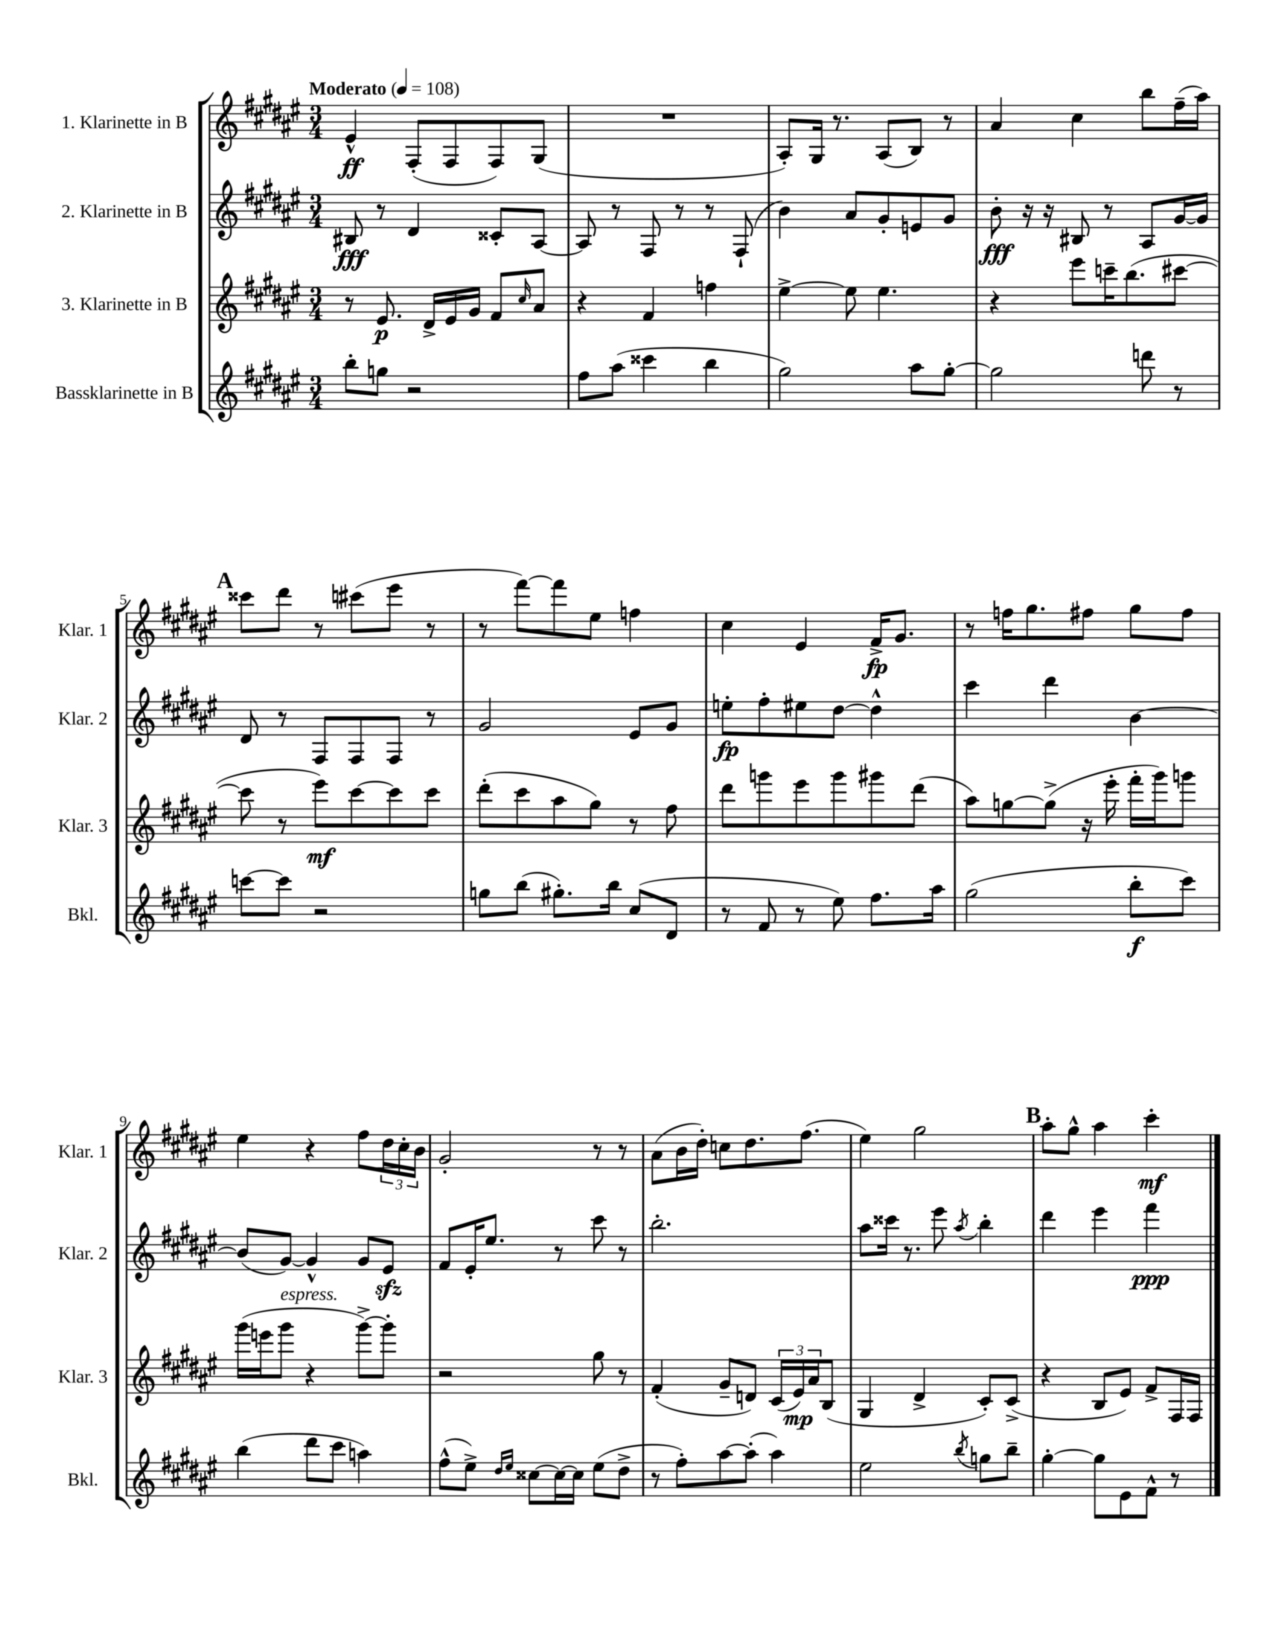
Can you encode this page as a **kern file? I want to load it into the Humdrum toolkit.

**kern	**dynam	**kern	**dynam	**kern	**dynam	**kern	**dynam
*part4	*part4	*part3	*part3	*part2	*part2	*part1	*part1
*staff4	*staff4	*staff3	*staff3	*staff2	*staff2	*staff1	*staff1
*I"Bassklarinette in B	*	*I"3. Klarinette in B	*	*I"2. Klarinette in B	*	*I"1. Klarinette in B	*
*I'Bkl.	*	*I'Klar. 3	*	*I'Klar. 2	*	*I'Klar. 1	*
*clefG2	*	*clefG2	*	*clefG2	*	*clefG2	*
*k[f#c#g#d#a#e#]	*	*k[f#c#g#d#a#e#]	*	*k[f#c#g#d#a#e#]	*	*k[f#c#g#d#a#e#]	*
*M3/4	*	*M3/4	*	*M3/4	*	*M3/4	*
*MM108	*	*MM108	*	*MM108	*	*MM108	*
=1	=1	=1	=1	=1	=1	=1	=1
!	!	!	!	!	!	!LO:TX:a:B:t=Moderato	!
8bb'\L	.	8r	.	8B#X/	fff	4e#^^/	ff
8ggn\J	.	8.e#/	p	8r	.	.	.
2r	.	.	.	4d#/	.	(8F#'/L	.
.	.	16d#^/LL	.	.	.	.	.
.	.	16e#/	.	.	.	8F#/	.
.	.	16g#/JJ	.	.	.	.	.
.	.	8f#/L	.	8c##X'/L	.	8F#/)	.
.	.	16qqcc#/	.	.	.	.	.
.	.	8a#/J	.	[8A#/J	.	(8G#/J	.
=2	=2	=2	=2	=2	=2	=2	=2
8ff#\L	.	4r	.	8A#/]	.	2.r	.
(8aa#\J	.	.	.	8r	.	.	.
4ccc##X\	.	4f#/	.	8F#/	.	.	.
.	.	.	.	8r	.	.	.
4bb\	.	4ffn\	.	8r	.	.	.
.	.	.	.	(8F#`/	.	.	.
=3	=3	=3	=3	=3	=3	=3	=3
2gg#\)	.	[4ee#^\	.	4b\)	.	8A#'/L)	.
.	.	.	.	.	.	16G#/Jk	.
.	.	.	.	.	.	8.r	.
.	.	8ee#\]	.	8a#/L	.	.	.
.	.	4.ee#\	.	8g#'/	.	(8A#/L	.
8aa#\L	.	.	.	8en/	.	8B/J)	.
[8gg#'\J	.	.	.	8g#/J	.	8r	.
=4	=4	=4	=4	=4	=4	=4	=4
2gg#\]	.	4r	.	8b'\	fff	4a#/	.
.	.	.	.	16r	.	.	.
.	.	.	.	16r	.	.	.
.	.	8eee#\L	.	8B#X/	.	4cc#\	.
.	.	16cccn~\K	.	8r	.	.	.
.	.	(8.bb\	.	.	.	.	.
8dddn\	.	.	.	8A#/L	.	8bb\L	.
8r	.	[8ccc#X\J	.	[16g#/L	.	(16ff#~\L	.
.	.	.	.	16g#/JJ]	.	16aa#\JJ)	.
!!LO:LB:g=z
!!LO:REH:place=s1:t=A
=5	=5	=5	=5	=5	=5	=5	=5
[8cccn\L	.	8ccc#\]	.	8d#/	.	8ccc##X\L	.
8ccc\J]	.	8r	.	8r	.	8ddd#\J	.
2r	.	8eee#\L)	mf	8F#/L	.	8r	.
.	.	[8ccc#\	.	8F#/	.	(8ccc#X\L	.
.	.	8ccc#\]	.	8F#/J	.	8eee#\J	.
.	.	8ccc#\J	.	8r	.	8r	.
=6	=6	=6	=6	=6	=6	=6	=6
8ggn\L	.	(8ddd#'\L	.	2g#/	.	8r	.
(8bb\J	.	8ccc#\	.	.	.	[8fff#\L)	.
8.gg#X'\L)	.	8aa#\	.	.	.	8fff#\]	.
.	.	8gg#\J)	.	.	.	8ee#\J	.
16bb\Jk	.	.	.	.	.	.	.
(8cc#/L	.	8r	.	8e#/L	.	4ffn\	.
8d#/J	.	8ff#\	.	8g#/J	.	.	.
=7	=7	=7	=7	=7	=7	=7	=7
8r	.	8ddd#\L	.	8een'\L	fp	4cc#\	.
8f#/	.	8gggn\	.	8ff#'\	.	.	.
8r	.	8eee#\	.	8ee#X\	.	4e#/	.
8ee#\)	.	8ggg\	.	[8dd#\J	.	.	.
8.ff#\L	.	8ggg#X\	.	4dd#^^\]	.	16f#^/KL	fp
.	.	.	.	.	.	8.g#/J	.
.	.	(8ddd#\J	.	.	.	.	.
16aa#\Jk	.	.	.	.	.	.	.
=8	=8	=8	=8	=8	=8	=8	=8
(2gg#\	.	8aa#\L)	.	4ccc#\	.	8r	.
.	.	[8ggn\	.	.	.	16ffn\KL	.
.	.	.	.	.	.	8.gg#\	.
.	.	(8gg^\J]	.	4ddd#\	.	.	.
.	.	16r	.	.	.	8ff#X\J	.
.	.	16eee#'\	.	.	.	.	.
8bb'\L	f	16fff#'\LL	.	[4b\	.	8gg#\L	.
.	.	16ggg#\J)	.	.	.	.	.
8ccc#\J)	.	8gggn\J	.	.	.	8ff#\J	.
!!LO:LB:g=z
=9	=9	=9	=9	=9	=9	=9	=9
(4bb\	.	(16ggg#\LL	.	(8b/L]	.	4ee#\	.
.	.	16eeen\J	.	.	.	.	.
!	!	!LO:TX:a:i:t=espress.	!	!	!	!	!
.	.	8ggg#\J	.	[8g#/J)	.	.	.
8ddd#\L	.	4r	.	4g#^^/]	.	4r	.
8ccc#\J	.	.	.	.	.	.	.
4aan\)	.	[8ggg#^\L)	.	8g#/L	.	8ff#\L	.
.	.	8ggg#'\J]	.	8e#zz/J	.	24dd#\L	.
.	.	.	.	.	.	24cc#'\	.
.	.	.	.	.	.	24b\JJ	.
=10	=10	=10	=10	=10	=10	=10	=10
(8ff#^^\L	.	2r	.	8f#/L	.	2g#'/	.
8ee#^\J)	.	.	.	16e#'/K	.	.	.
.	.	.	.	8.ee#/J	.	.	.
16qqdd#/LL	.	.	.	.	.	.	.
16qqee#/JJ	.	.	.	.	.	.	.
[8cc##X\L	.	.	.	.	.	.	.
16cc##\L_	.	.	.	8r	.	.	.
16cc##\JJ]	.	.	.	.	.	.	.
(8ee#\L	.	8gg#\	.	8ccc#\	.	8r	.
8dd#^\J	.	8r	.	8r	.	8r	.
=11	=11	=11	=11	=11	=11	=11	=11
8r	.	(4f#'/	.	2.bb'\	.	(8a#\L	.
8ff#'\L)	.	.	.	.	.	16b\L	.
.	.	.	.	.	.	16dd#'\JJ)	.
[8aa#\	.	8g#~/L	.	.	.	8ccn\L	.
(8aa#'\J]	.	8dn/J)	.	.	.	8.dd#\	.
4aa#\)	.	(24c#/LL	.	.	.	.	.
.	.	24e#/)	mp	.	.	.	.
.	.	.	.	.	.	(8.ff#\J	.
.	.	24a#/J	.	.	.	.	.
.	.	(8B/J	.	.	.	.	.
=12	=12	=12	=12	=12	=12	=12	=12
2ee#\	.	4G#/	.	8aa#\L	.	4ee#\)	.
.	.	.	.	16ccc##X\Jk	.	.	.
.	.	.	.	8.r	.	.	.
.	.	4d#^/	.	.	.	2gg#\	.
.	.	.	.	8eee#\	.	.	.
8qbb/	.	.	.	8qaa#/	.	.	.
8ggn\L	.	8c#'/L)	.	4bb'\	.	.	.
8bb~\J	.	(8c#^/J	.	.	.	.	.
!!LO:REH:place=s1:t=B
=13	=13	=13	=13	=13	=13	=13	=13
[4gg#'\	.	4r	.	4ddd#\	.	8aa#'\L	.
.	.	.	.	.	.	8gg#^^\J	.
8gg#\L]	.	8B/L	.	4eee#\	.	4aa#\	.
8e#\	.	8e#/J)	.	.	.	.	.
8f#^^\J	.	8f#^/L	.	4fff#\	ppp	4ccc#'\	mf
8r	.	16F#/L	.	.	.	.	.
.	.	16F#/JJ	.	.	.	.	.
==	==	==	==	==	==	==	==
*-	*-	*-	*-	*-	*-	*-	*-
